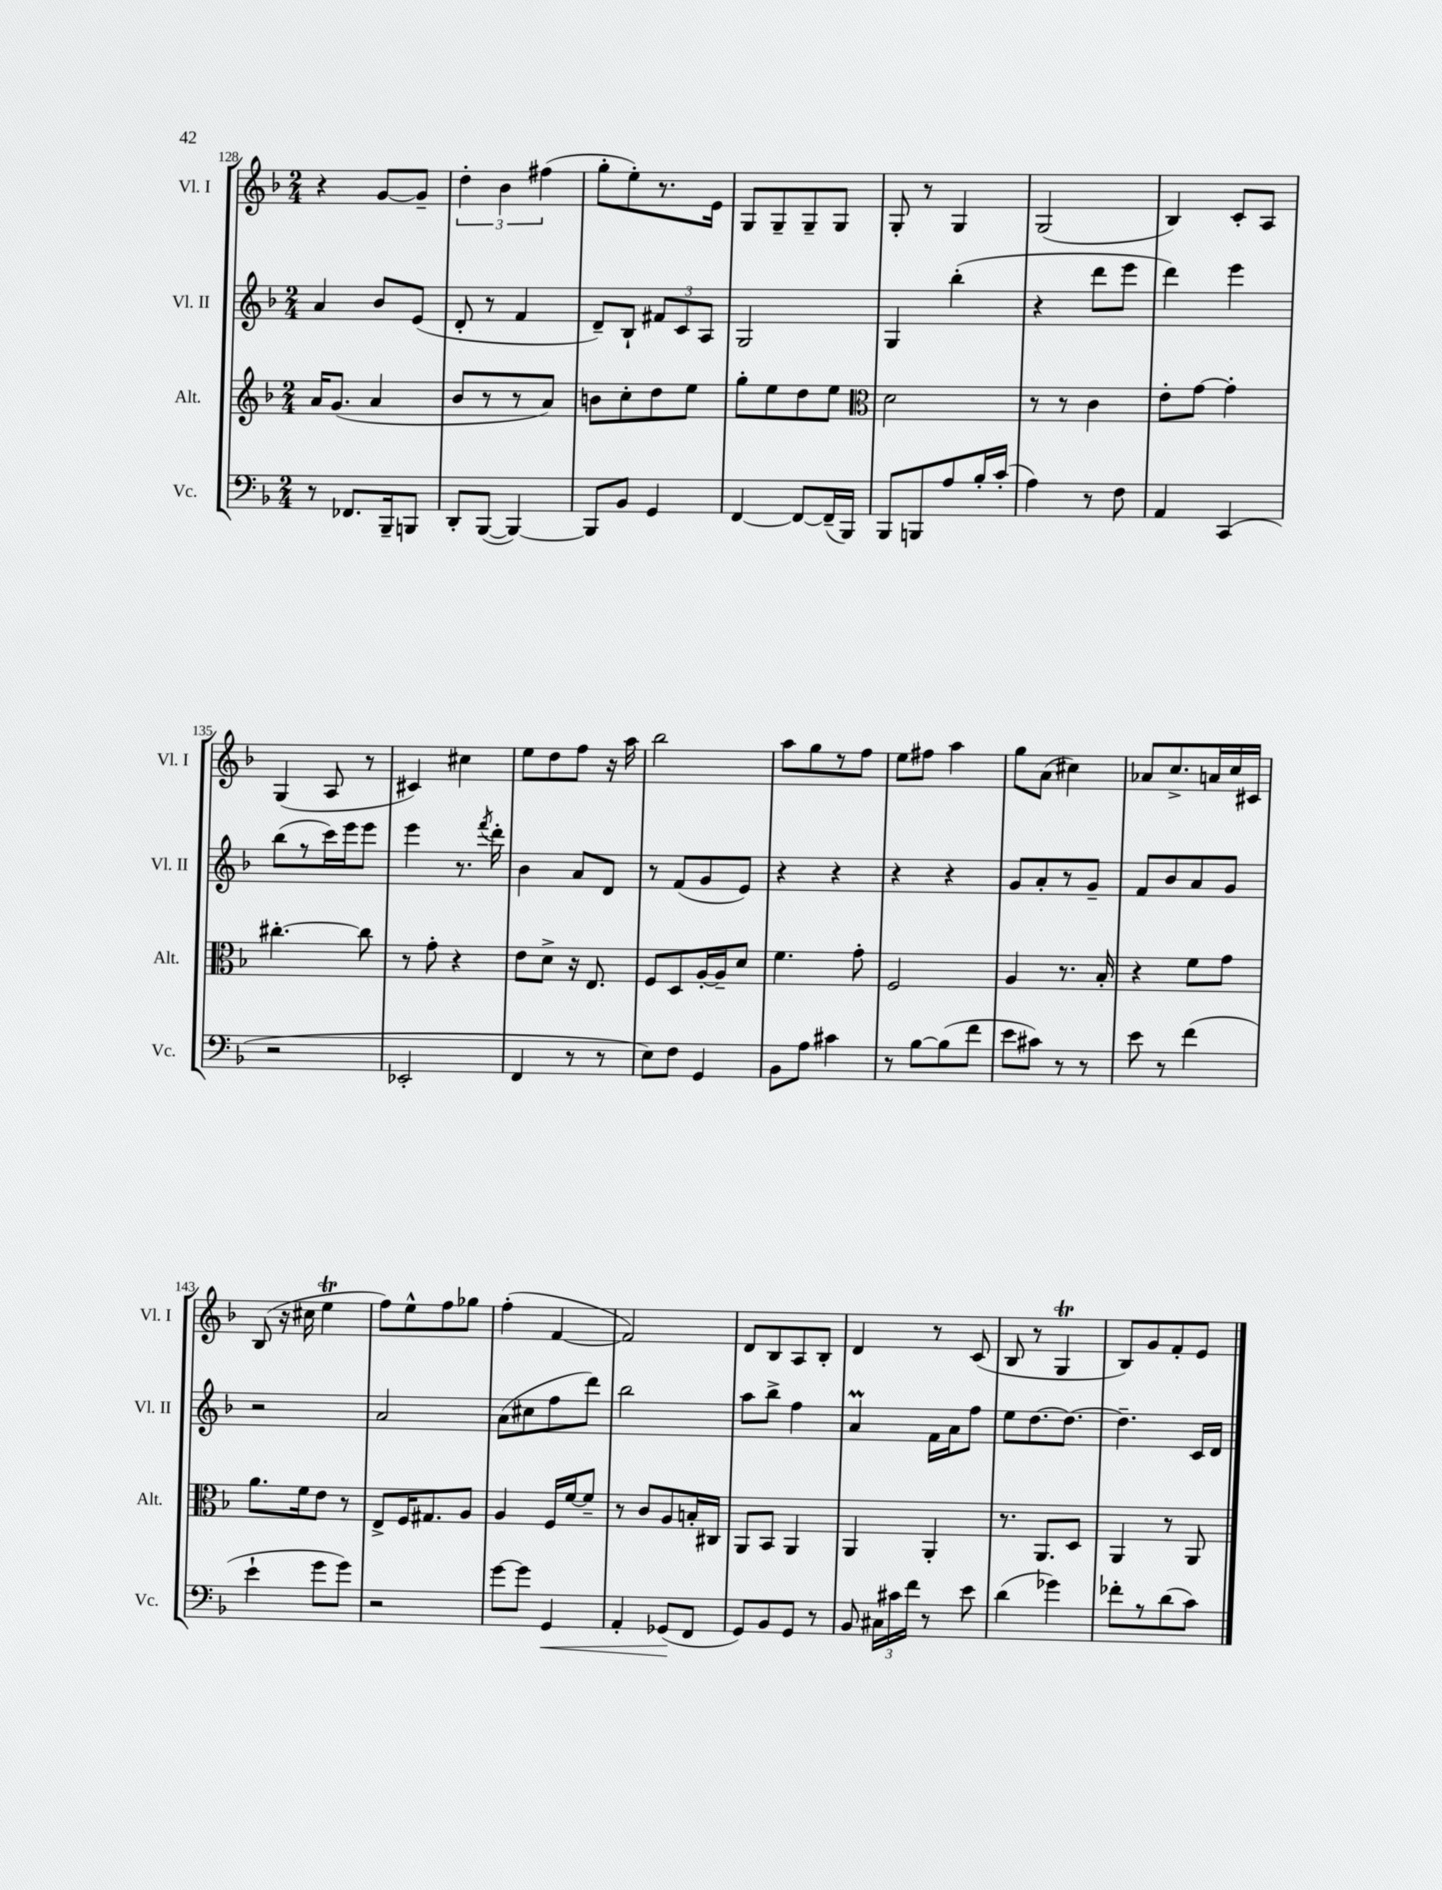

**kern	**dynam	**kern	**kern	**kern
*part4	*part4	*part3	*part2	*part1
*staff4	*staff4	*staff3	*staff2	*staff1
*I"Vc.	*	*I"Alt.	*I"Vl. II	*I"Vl. I
*I'Vc.	*	*I'Alt.	*I'Vl. II	*I'Vl. I
*clefF4	*	*clefG2	*clefG2	*clefG2
*k[b-]	*	*k[b-]	*k[b-]	*k[b-]
*M2/4	*	*M2/4	*M2/4	*M2/4
=128	=128	=128	=128	=128
8r	.	16a/KL	4a/	4r
.	.	(8.g/J	.	.
8.FF-X/L	.	.	.	.
.	.	4a/	8b-/L	[8g/L
16BBB-~/k	.	.	.	.
8BBBn/J	.	.	(8e/J	8g~/J]
=129	=129	=129	=129	=129
8DD'/L	.	8b-/L	8d'/	6dd'\
([8BBB-/J	.	8r	8r	.
.	.	.	.	6b-\
4BBB-/_)	.	8r	4f/	.
.	.	.	.	(6ff#X\
.	.	8a/J)	.	.
=130	=130	=130	=130	=130
8BBB-/L]	.	8bn\L	8d~/L)	8gg'\L
8BB-/J	.	8cc'\	8B-`/J	8ee'\)
4GG/	.	8dd\	12f#X/L	8.r
.	.	.	12c/	.
.	.	8ee\J	.	.
.	.	.	12A/J	.
.	.	.	.	16e\Jk
=131	=131	=131	=131	=131
[4FF/	.	8gg'\L	2G/	8G/L
.	.	8ee\	.	8G~/
8FF/L_	.	8dd\	.	8G~/
(16FF~/L]	.	8ee\J	.	8G/J
16BBB-/JJ)	.	.	.	.
=132	=132	=132	=132	=132
*	*	*clefC3	*	*
8BBB-/L	.	2d\	4G/	8G'/
8BBBn/	.	.	.	8r
8A/	.	.	(4bb-'\	4G/
16B-'/L	.	.	.	.
(16c'/JJ	.	.	.	.
=133	=133	=133	=133	=133
4A\)	.	8r	4r	(2G/
.	.	8r	.	.
8r	.	4c\	8ddd\L	.
8F\	.	.	8eee\J	.
=134	=134	=134	=134	=134
4AA/	.	8e'\L	4ddd\)	4B-/)
.	.	[8g\J	.	.
(4CC/	.	4g'\]	4eee\	8c'/L
.	.	.	.	8A/J
!!LO:LB:g=z
=135	=135	=135	=135	=135
2r	.	[4.cc#X'\	(8bb-\L	(4G/
.	.	.	8r	.
.	.	.	16ccc\L)	8A/
.	.	.	16eee\J	.
.	.	8cc#\]	8eee\J	8r
=136	=136	=136	=136	=136
2EE-X'/	.	8r	4eee\	4c#X/)
.	.	8g'\	.	.
.	.	4r	8.r	4cc#X\
.	.	.	8qfff/	.
.	.	.	16ddd'\	.
=137	=137	=137	=137	=137
4FF/	.	8e\L	4b-\	8ee\L
.	.	8d^\J	.	8dd\
8r	.	16r	8a/L	8ff\J
.	.	8.E/	.	.
8r	.	.	8d/J	16r
.	.	.	.	16aa\
=138	=138	=138	=138	=138
8E\L)	.	8F/L	8r	2bb-\
8F\J	.	8D/	(8f/L	.
4GG/	.	[16A'/L	8g/	.
.	.	16A~/J]	.	.
.	.	8d/J	8e/J)	.
=139	=139	=139	=139	=139
8BB-\L	.	4.f\	4r	8aa\L
8A\J	.	.	.	8gg\
4c#X\	.	.	4r	8r
.	.	8g'\	.	8ff\J
=140	=140	=140	=140	=140
8r	.	2F/	4r	8ee\L
[8B-\L	.	.	.	8ff#X\J
(8B-\]	.	.	4r	4aa\
8f\J	.	.	.	.
=141	=141	=141	=141	=141
8e\L	.	4A/	8g/L	8gg\L
8c#X\J)	.	.	8a'/	(8a\J
8r	.	8.r	8r	4cc#X\)
8r	.	.	8g~/J	.
.	.	16B-'/	.	.
=142	=142	=142	=142	=142
8e\	.	4r	8f/L	8a-X/L
8r	.	.	8b-/	8.cc^/
(4f\	.	8f\L	8a/	.
.	.	.	.	16an/L
.	.	8g\J	8g/J	16cc/
.	.	.	.	16c#X/JJ
!!LO:LB:g=z
=143	=143	=143	=143	=143
4e`\	.	8.a\L	2r	(8B-/
.	.	.	.	16r
.	.	16f\k	.	16cc#X\
8g\L	.	8e\J	.	4eet\
8g\J)	.	8r	.	.
=144	=144	=144	=144	=144
2r	.	8E^/L	2a/	8ff\L)
.	.	16F/K	.	8ee^^\
.	.	8.G#X/	.	.
.	.	.	.	8ff\
.	.	8A/J	.	8gg-X\J
=145	=145	=145	=145	=145
[8g\L	.	4A/	(8a\L	(4ff'\
8g\J]	.	.	8cc#X\	.
!	!LO:HP:b	!	!	!
4GG/	<	16F/LL	8ff\	[4f/
.	.	[16f/J	.	.
.	.	8f~/J]	8ddd\J)	.
=146	=146	=146	=146	=146
4AA'/	.	8r	2bb-\	2f/])
.	.	8c/L	.	.
(8GG-X/L	.	8A/	.	.
8FF/J	[	16Bn'/L	.	.
.	.	16C#X/JJ	.	.
=147	=147	=147	=147	=147
8GG/L)	.	8AA/L	8aa\L	8d/L
8BB-/	.	8BB-/J	8bb-^\J	8B-/
8GG/J	.	4AA/	4ff\	8A/
8r	.	.	.	8B-'/J
=148	=148	=148	=148	=148
8BB-/	.	4AA/	4am/	4d/
24C#X\LL	.	.	.	.
24c#X\	.	.	.	.
24f\JJ	.	.	.	.
8r	.	4AA'/	16f\LL	8r
.	.	.	16a\J	.
8e\	.	.	8ff\J	(8c/
=149	=149	=149	=149	=149
(4d\	.	8.r	8ee\L	8B-/
.	.	.	[8.dd\	8r
.	.	8.AA/L	.	.
4g-X\)	.	.	.	4GT/
.	.	.	8.dd\J_	.
.	.	8D/J	.	.
=150	=150	=150	=150	=150
8f-X'\L	.	4AA/	4.dd~\]	8B-/L)
8r	.	.	.	8g/
(8d\	.	8r	.	8f'/
8c\J)	.	8AA/	16c/LL	8e/J
.	.	.	16d/JJ	.
==	==	==	==	==
*-	*-	*-	*-	*-
